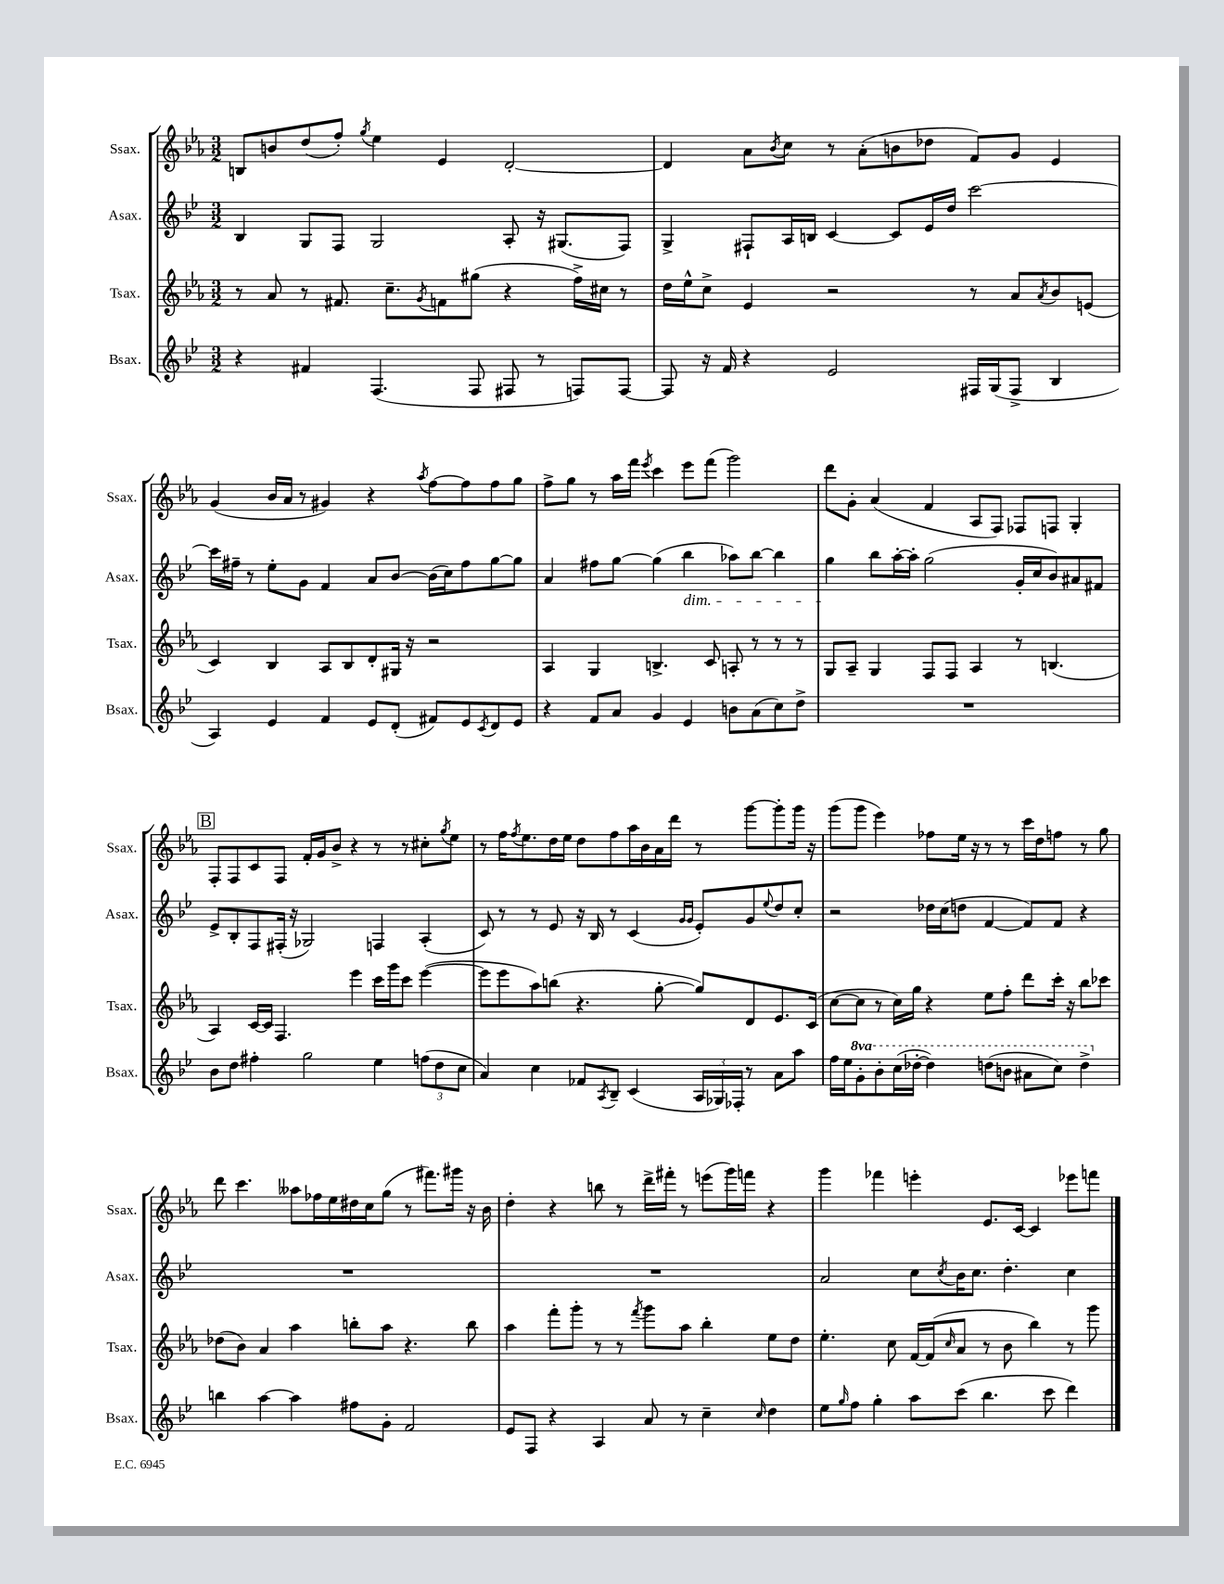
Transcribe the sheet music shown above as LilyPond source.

<<
\new StaffGroup <<
\new Staff = "s0" \with { instrumentName = "Ssax." shortInstrumentName = "Ssax." } {
    \clef treble \key ees \major \numericTimeSignature \time 3/2
    b8 b'8 d''8( f''8-.) \acciaccatura { g''8 } ees''4 ees'4 d'2~-. |
    d'4 aes'8 \acciaccatura { bes'8 } c''8 r8 aes'8-.( b'8 des''8 f'8) g'8 ees'4 |
    g'4( bes'16 aes'16 r8 gis'4) r4 \acciaccatura { aes''8 } f''8~ f''8 f''8 g''8 |
    f''8-> g''8 r8 aes''16 f'''16 \acciaccatura { ees'''8 } c'''4 ees'''8 f'''8( g'''2) |
    d'''8 g'8-. aes'4( f'4 aes8 f8) fes8 f8 g4-. |
    \mark \markup { \box "B" } f8-. f8 c'8 f8 f'16-. g'16 bes'8-> r4 r8 r8 cis''8-. \acciaccatura { g''8 } ees''8 |
    r8 f''16 \acciaccatura { f''8 } ees''8. d''16 ees''16 d''8 f''8 aes''16 bes'16 aes'16 d'''16 r8 g'''8~ g'''8-. g'''16 r16 |
    g'''8( g'''8 ees'''4) fes''8 ees''16 r16 r8 r8 c'''16 d''16 f''8 r8 g''8 |
    d'''8 c'''4. aeses''8 fes''16 ees''16 dis''16 c''16 g''8( r8 fis'''8.) gis'''16 r16 bes'16 |
    d''4-. r4 b''8 r8 d'''16-> fis'''16-. r8 e'''8( g'''16) f'''16 r4 |
    g'''4 fes'''4 e'''4-. ees'8. c'16~ c'4 ees'''8 f'''8 \bar "|." |
}
\new Staff = "s1" \with { instrumentName = "Asax." shortInstrumentName = "Asax." } {
    \clef treble \key bes \major \numericTimeSignature \time 3/2
    bes4 g8 f8 g2 a8-. r16 gis8.( f8) |
    g4-> fis8-! a16 b16 c'4~ c'8 ees'16 d''16 c'''2~ |
    c'''16 fis''16-- r8 ees''8-. g'8 f'4 a'8 bes'8~ bes'16( c''16) fis''8 g''8~ g''8 |
    a'4 fis''8 g''8~ g''4( bes''4\dim aes''8) bes''8~ bes''4 |
    g''4\! bes''8 a''16~-. a''16-. g''2( g'16-. c''16 bes'8) ais'8 fis'8 |
    \mark \markup { \box "B" } ees'8-> bes8-. f8 fis16-.( r16 ges2) f4 a4-.( |
    c'8) r8 r8 ees'8 r16 bes16 r8 c'4( \grace { g'16 g'16 } ees'8-.) g'8 \appoggiatura { ees''8 } d''8 c''8-. |
    r2 des''16 c''16( d''8 f'4~ f'8) f'8 r4 |
    R1. |
    R1. |
    a'2 c''8 \acciaccatura { c''8 } bes'16 c''8. d''4.-. c''4 \bar "|." |
}
\new Staff = "s2" \with { instrumentName = "Tsax." shortInstrumentName = "Tsax." } {
    \clef treble \key ees \major \numericTimeSignature \time 3/2
    r8 aes'8 r8 fis'8. c''8.-- \acciaccatura { g'8 } f'8 gis''8( r4 f''16->) cis''16 r8 |
    d''16 ees''16-^ c''8-> ees'4 r2 r8 aes'8 \acciaccatura { aes'8 } bes'8 e'8( |
    c'4) bes4 aes8 bes8 d'8-. gis16 r16 r2 |
    aes4 g4 b4.-> c'8 a8-. r8 r8 r8 |
    g8 aes8-- g4 f8 f8 aes4 r8 b4.( |
    \mark \markup { \box "B" } aes4) c'16~ c'16 f4. ees'''4 c'''16 g'''16 c'''8 ees'''4~( |
    ees'''8 ees'''8 aes''8) b''8( r4. g''8~-. g''8) d'8 ees'8. c'16( |
    c''8~ c''8 r8 c''16) g''16 r4 ees''8 f''8-. d'''8 c'''16-. r16 bes''8 ces'''8 |
    des''8( bes'8) aes'4 aes''4 b''8-. aes''8 r4. b''8 |
    aes''4 f'''8-. g'''8-. r8 r8 \acciaccatura { f'''8 } g'''8 aes''8 bes''4-. ees''8 d''8 |
    ees''4.-. c''8 f'16~ f'16( \grace { c''16 } aes'8 r8 bes'8 bes''4) r8 g'''8 \bar "|." |
}
\new Staff = "s3" \with { instrumentName = "Bsax." shortInstrumentName = "Bsax." } {
    \clef treble \key bes \major \numericTimeSignature \time 3/2 \set Staff.ottavationMarkups = #ottavation-simple-ordinals
    r4 fis'4 f4.( f8 fis8 r8 f8) f8~ |
    f8 r16 f'16 r4 ees'2 fis16 g16( fis8-> bes4 |
    a4) ees'4 f'4 ees'8 d'8-.( fis'8) ees'8 \acciaccatura { c'8 } d'8 ees'8 |
    r4 f'8 a'8 g'4 ees'4 b'8 a'8( c''8) d''8-> |
    R1. |
    \mark \markup { \box "B" } bes'8 d''8 fis''4-. g''2 ees''4 \tuplet 3/2 { f''8( d''8 c''8 } |
    a'4) c''4 fes'8 \acciaccatura { a8 } bes8-- c'4( \tuplet 3/2 { a16 ges16) fes16-. } r8 a'8 a''8 |
    f''16 ees''16 \ottava #1 g''8-. bes''8-. c'''16( des'''16~-. des'''4) d'''8( b''8 ais''8 c'''8) d'''4-> \ottava #0 |
    b''4 a''4~ a''4 fis''8 g'8-. f'2 |
    ees'8 f8 r4 a4 a'8 r8 c''4-- \grace { c''16 } d''4 |
    ees''8 \grace { g''16 } f''8 g''4-. a''8 c'''8( bes''4. c'''8 d'''4) \bar "|." |
}
>>
>>
\layout { \context { \Score \remove "Bar_number_engraver" } }
